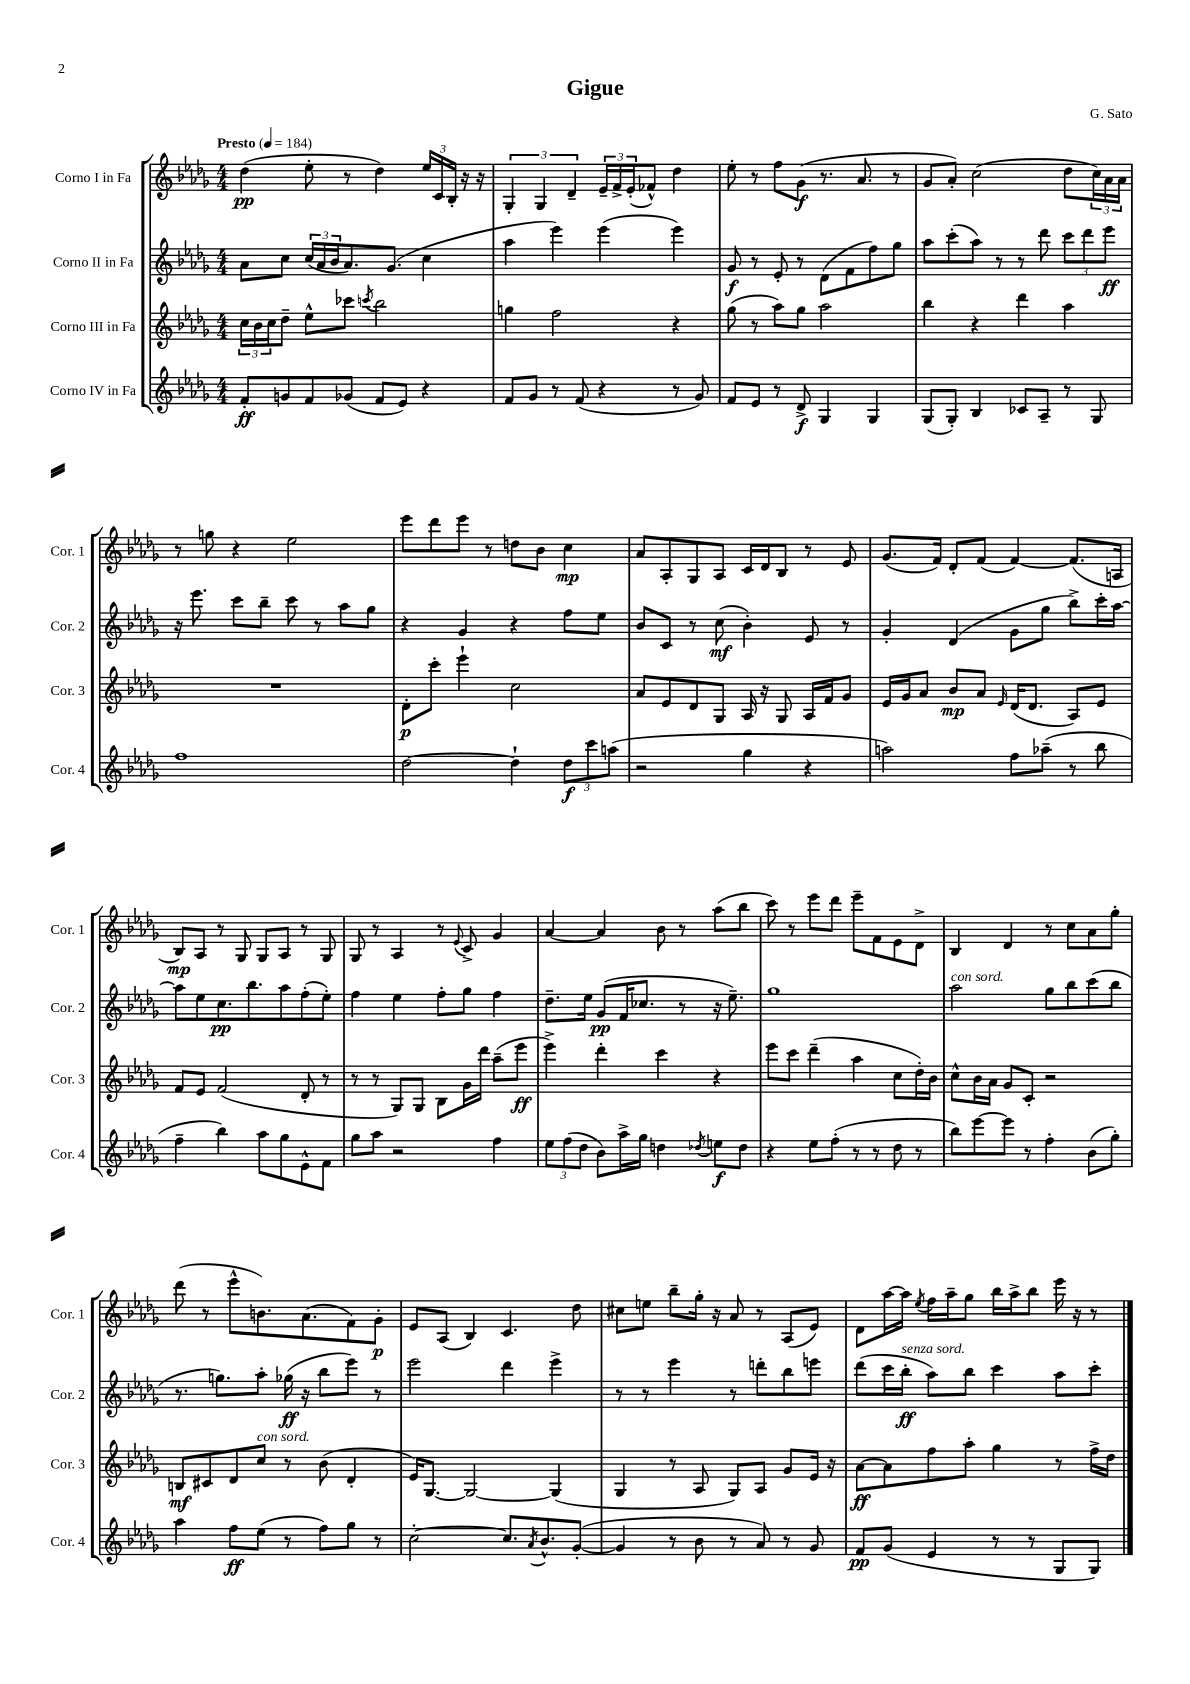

**kern	**kern	**kern	**kern
*staff4	*staff3	*staff2	*staff1
*clefG2	*clefG2	*clefG2	*clefG2
*k[b-e-a-d-g-]	*k[b-e-a-d-g-]	*k[b-e-a-d-g-]	*k[b-e-a-d-g-]
*M4/4	*M4/4	*M4/4	*M4/4
*MM184	*MM184	*MM184	*MM184
8f'/L	24cc\LL	8a-\L	(4dd-\
.	24b-\	.	.
.	24cc\J	.	.
8g/	8dd-~\J	8cc\J	.
8f/	8ee-^^\L	(24cc/LL	8ee-'\
.	.	24a-/	.
.	.	24b-/J	.
(8g-/J	8ccc-\J	8.a-/)	8r
.	8qccc/	.	.
8f/L	2bb-\	.	4dd-\)
.	.	(8.g-/J	.
8e-/J)	.	.	.
4r	.	4cc\	24ee-/LL
.	.	.	24c/
.	.	.	24B-'/JJ
.	.	.	16r
.	.	.	16r
=	=	=	=
8f/L	4gg\	4aa-\	6G-'/
8g-/J	.	.	.
.	.	.	6G-/
8r	2ff\	4eee-\)	.
.	.	.	6d-~/
(8f/	.	.	.
4r	.	(4eee-\	24e-~/LL
.	.	.	24f^/
.	.	.	(24e-'/J
.	.	.	8f-^^/J)
8r	4r	4eee-\)	4dd-\
8g-/)	.	.	.
=	=	=	=
8f/L	(8gg-\	8g-/	8ee-'\
8e-/J	8r	8r	8r
8r	8aa-\L)	8e-'/	8ff\L
8d-^/	8gg-\J	8r	(8g-\J
4G-/	2aa-\	(8d-\L	8.r
.	.	8f\	.
.	.	.	8.a-/
4G-/	.	8ff\)	.
.	.	8gg-\J	8r
=	=	=	=
(8G-/L	4bb-\	8aa-\L	8g-/L
8G-'/J)	.	(8ccc'\	8a-'/J)
4B-/	4r	8aa-\J)	(2cc\
.	.	8r	.
8c-/L	4ddd-\	8r	.
8A-~/J	.	8ddd-\	.
8r	4aa-\	12ccc\L	8dd-\L
.	.	12ddd-\	.
8G-/	.	.	24cc\L)
.	.	12eee-\J	24a-\
.	.	.	24a-\JJ
=	=	=	=
1ff	1r	16r	8r
.	.	8.eee-\	.
.	.	.	8gg\
.	.	8ccc\L	4r
.	.	8bb-~\J	.
.	.	8ccc\	2ee-\
.	.	8r	.
.	.	8aa-\L	.
.	.	8gg-\J	.
=	=	=	=
[2dd-\	8d-'\L	4r	8eee-\L
.	8ccc'\J	.	8ddd-\
.	4eee-`\	4g-/	8eee-\J
.	.	.	8r
4dd-`\]	2cc\	4r	8dd\L
.	.	.	8b-\J
12dd-\L	.	8ff\L	4cc\
12ccc\	.	.	.
.	.	8ee-\J	.
(12aa\J	.	.	.
=	=	=	=
2r	8a-/L	8b-/L	8a-/L
.	8e-/	8c/J	8A-'/
.	8d-/	8r	8G-/
.	8G-/J	(8cc\	8A-/J
4gg-\	16A-/	4b-'\)	16c/LL
.	16r	.	16d-/J
.	8G-/	.	8B-/J
4r	16A-/LL	8e-/	8r
.	16f/J	.	.
.	8g-/J	8r	8e-/
=	=	=	=
2aa\)	16e-/LL	4g-'/	(8.g-/L
.	16g-/J	.	.
.	8a-/J	.	.
.	.	.	16f/Jk)
.	8b-/L	(4d-/	8d-'/L
.	8a-/J	.	(8f/J
.	16qqe-/	.	.
8ff\L	(16d-/LK	8g-\L	[4f/)
.	8.d-/J	.	.
(8aa-~\J	.	8gg-\J	.
8r	8A-/L)	8bb-^\L)	(8.f/]L
8bb-\	8e-/J	16ccc'\L	.
.	.	[16aa-\JJ	16A/Jk
=	=	=	=
4ff~\	8f/L	8aa-\]L	8B-/L)
.	8e-/J	8ee-\	8A-/J
4bb-\)	(2f/	8.cc\	8r
.	.	.	8G-/
.	.	8.bb-\	.
8aa-\L	.	.	8G-/L
8gg-\	.	8aa-\	8A-/J
8e-^^\	8d-'/	(8ff'\	8r
8f\J	8r	8ee-'\J)	8G-/
=	=	=	=
8gg-\L	8r	4ff\	8G-/
8aa-\J	8r	.	8r
2r	8G-/L)	4ee-\	4A-/
.	8G-/J	.	.
.	8B-\L	8ff'\L	8r
.	.	.	8qqe-/
.	16g-\L	8gg-\J	8c^/
.	16ddd-\JJ	.	.
4ff\	(8aa-~\L	4ff\	4g-/
.	8eee-\J	.	.
=	=	=	=
12ee-\L	4eee-^\)	8.dd-~\L	[4a-/
(12ff\	.	.	.
12dd-\J	.	.	.
.	.	16ee-\Jk	.
8b-\L)	4ddd-'\	(8g-/L	4a-/]
16aa-^\L	.	16f/K	.
16gg-\JJ	.	8.cc-/J	.
4dd\	4ccc\	.	8b-\
.	.	8r	8r
8qdd-/	.	.	.
8ee\L	4r	16r	(8aa-\L
.	.	8.ee-~\)	.
8dd-\J	.	.	8bb-\J
=	=	=	=
4r	8eee-\L	1gg-	8ccc\)
.	8ccc\J	.	8r
8ee-\L	(4ddd-~\	.	8eee-\L
(8ff'\J	.	.	8ddd-\J
8r	4aa-\	.	8eee-~\L
8r	.	.	8f\
8dd-\	8cc\L	.	8e-\
8r	16dd-'\L)	.	8d-^\J
.	16b-\JJ	.	.
=	=	=	=
8bb-\L)	8cc^^\L	2aa-\	4B-/
[8eee-\	16b-\L	.	.
.	16a-\JJ	.	.
8eee-\]J	8g-/L	.	4d-/
8r	8c'/J	.	.
4ff'\	2r	8gg-\L	8r
.	.	8bb-\	8cc\L
(8b-\L	.	(8ccc\	8a-\
8gg-'\J)	.	8bb-\J	8gg-'\J
=	=	=	=
4aa-\	8B/L	8.r	(8ddd-\
.	8c#/	.	8r
.	.	8.gg\L)	.
8ff\L	8d-/	.	8eee-^^\L
(8ee-\J	8cc/J	8aa-'\J	8.b\)
8r	8r	(16gg-\	.
.	.	16r	(8.a-\
8ff\L)	(8b-\	8bb-\L	.
8gg-\J	4d-'/	8eee-\J)	8f\)
8r	.	8r	8g-'\J
=	=	=	=
[2cc'\	16e-/LK)	2eee-\	8e-/L
.	[8.G-/J	.	.
.	.	.	(8A-/J
.	2G-/_	.	4B-/)
8.cc/]L	.	4ddd-\	4.c/
8qa-/	.	.	.
8.b-^^/	.	.	.
.	(4G-/]	4eee-^\	.
([8g-'/J	.	.	8dd-\
=	=	=	=
4g-/]	4G-/	8r	8cc#\L
.	.	8r	8ee\J
8r	8r	4eee-\	8bb-~\L
8b-\	8A-/	.	16gg-'\Jk
.	.	.	16r
8r	8G-/L)	8r	8a-/
8a-/)	8A-/J	8ddd'\L	8r
8r	8g-/L	8bb-\	(8A-/L
8g-/	16e-/Jk	8eee\J	8e-/J)
.	16r	.	.
=	=	=	=
8f/L	[8a-\L	(8ddd-\L	8d-\L
(8g-/J	8a-\]	16ccc\L	[16aa-\L
.	.	16bb-'\JJ	16aa-\]JJ
.	.	.	8qee-/
4e-/	8ff\	8aa-\L)	16ff\LL
.	.	.	16aa-~\J
.	8aa-'\J	8bb-\J	8gg-\J
8r	4gg-\	4ccc\	16bb-\LL
.	.	.	16aa-^\J
8r	.	.	8bb-\J
8G-/L	8r	8aa-\L	16eee-\
.	.	.	16r
8G-/J)	16ff^\LL	8ccc'\J	8r
.	16dd-\JJ	.	.
==	==	==	==
*-	*-	*-	*-
